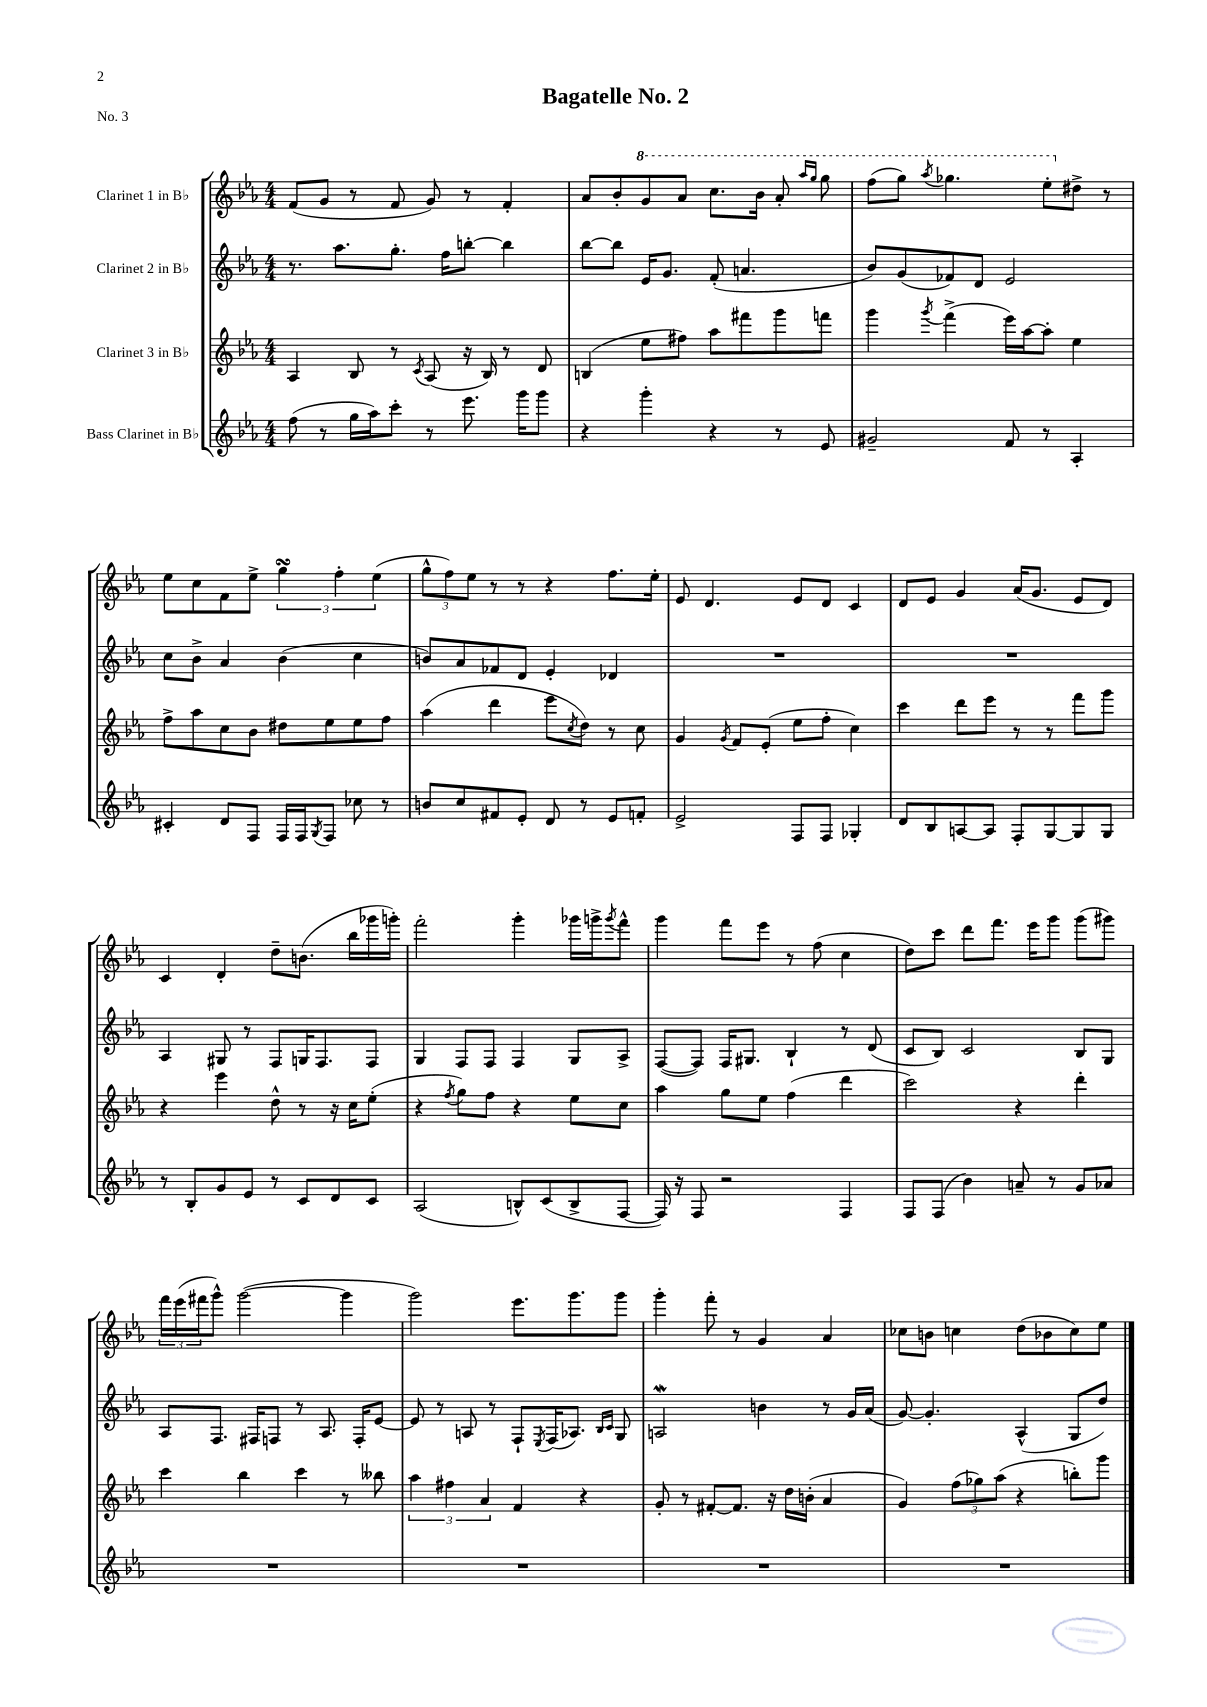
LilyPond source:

\header { title = "Bagatelle No. 2" piece = "No. 3" }
<<
\new StaffGroup <<
\new Staff = "s0" \with { instrumentName = "Clarinet 1 in Bb" } {
    \clef treble \key ees \major \numericTimeSignature \time 4/4
    f'8( g'8 r8 f'8 g'8) r8 f'4-. |
    aes'8 bes'8-. \ottava #1 g''8 aes''8 c'''8. bes''16 aes''8-. \grace { aes'''16 g'''16 } g'''8 |
    f'''8( g'''8) \acciaccatura { aes'''8 } ges'''4. ees'''8-. \ottava #0 dis''8-> r8 |
    ees''8 c''8 f'8 ees''8-> \tuplet 3/2 { g''4\turn f''4-. ees''4( } |
    \tuplet 3/2 { g''8-^ f''8) ees''8 } r8 r8 r4 f''8. ees''16-. |
    ees'8 d'4. ees'8 d'8 c'4 |
    d'8 ees'8 g'4 aes'16( g'8. ees'8 d'8) |
    c'4 d'4-. d''8-- b'8.( bes''16 ges'''16 g'''16-.) |
    f'''2-. g'''4-. ges'''16 g'''16-> \acciaccatura { g'''8 } f'''8-^ |
    g'''4 f'''8 ees'''8 r8 f''8( c''4 |
    d''8) c'''8 d'''8 f'''8. ees'''16 g'''8 g'''8( gis'''8) |
    \tuplet 3/2 { f'''16 ees'''16( fis'''16 } g'''8-^) g'''2~( g'''4 |
    g'''2) ees'''8. g'''8. g'''8 |
    g'''4-. f'''8-. r8 g'4 aes'4 |
    ces''8 b'8 c''4 d''8( bes'8 c''8) ees''8 \bar "|." |
}
\new Staff = "s1" \with { instrumentName = "Clarinet 2 in Bb" } {
    \clef treble \key ees \major \numericTimeSignature \time 4/4
    r8. aes''8. g''8.-. f''16 b''8~-. b''4 |
    bes''8~ bes''8 ees'16 g'8. f'8-.( a'4. |
    bes'8) g'8( fes'8) d'8 ees'2 |
    c''8 bes'8-> aes'4 bes'4( c''4 |
    b'8) aes'8 fes'8 d'8 ees'4-. des'4 |
    R1 |
    R1 |
    aes4 gis8 r8 f8 g16 f8. f8 |
    g4 f8 f8 f4 g8 aes8-> |
    f8~( f8) f16 gis8. bes4-! r8 d'8( |
    c'8 bes8) c'2 bes8 g8 |
    aes8 f8. fis16 f8 r8 aes8. f16-. ees'8~ |
    ees'8 r8 a8 r8 f8-! \acciaccatura { ees8 } f16( aes8.) \grace { bes16 c'16 } g8 |
    a2\mordent b'4 r8 g'16 aes'16( |
    g'8~) g'4.-. aes4-^( g8 d''8) \bar "|." |
}
\new Staff = "s2" \with { instrumentName = "Clarinet 3 in Bb" } {
    \clef treble \key ees \major \numericTimeSignature \time 4/4
    aes4 bes8 r8 \acciaccatura { c'8 } aes8( r16 bes16) r8 d'8 |
    b4( ees''8 fis''8) aes''8 fis'''8 g'''8 f'''8 |
    g'''4 \acciaccatura { g'''8 } f'''4->( ees'''16) aes''16~ aes''8-. ees''4 |
    f''8-> aes''8 c''8 bes'8 dis''8 ees''8 ees''8 f''8 |
    aes''4( d'''4 ees'''8 \acciaccatura { c''8 } d''8) r8 c''8 |
    g'4 \acciaccatura { g'8 } f'8 ees'8-.( ees''8 f''8-. c''4) |
    c'''4 d'''8 ees'''8 r8 r8 f'''8 g'''8 |
    r4 ees'''4 d''8-^ r8 r16 c''16 ees''8-.( |
    r4 \acciaccatura { f''8 } g''8) f''8 r4 ees''8 c''8 |
    aes''4 g''8 ees''8 f''4( d'''4 |
    c'''2) r4 d'''4-. |
    c'''4 bes''4 c'''4 r8 beses''8 |
    \tuplet 3/2 { aes''4 fis''4 aes'4 } f'4 r4 |
    g'8-. r8 fis'8~-. fis'8. r16 d''16 b'16-.( aes'4 |
    g'4) \tuplet 3/2 { f''8( ges''8) aes''8( } r4 b''8-.) g'''8 \bar "|." |
}
\new Staff = "s3" \with { instrumentName = "Bass Clarinet in Bb" } {
    \clef treble \key ees \major \numericTimeSignature \time 4/4
    f''8( r8 g''16 aes''16) c'''8-. r8 ees'''8. g'''16 g'''8 |
    r4 g'''4-. r4 r8 ees'8 |
    gis'2-- f'8 r8 aes4-. |
    cis'4-. d'8 f8 f16 f16 \acciaccatura { g8 } f8 ces''8 r8 |
    b'8 c''8 fis'8 ees'8-. d'8 r8 ees'8 f'8-. |
    ees'2-> f8 f8 ges4-. |
    d'8 bes8 a8~ a8 f8-. g8~ g8 g8 |
    r8 bes8-. g'8 ees'8 r8 c'8 d'8 c'8 |
    aes2( b8-^) c'8( b8-> f8~ |
    f16) r16 f8 r2 f4 |
    f8 f8( bes'4) a'8-- r8 g'8 aes'8 |
    R1 |
    R1 |
    R1 |
    R1 \bar "|." |
}
>>
>>
\layout { \context { \Score \remove "Bar_number_engraver" } }
